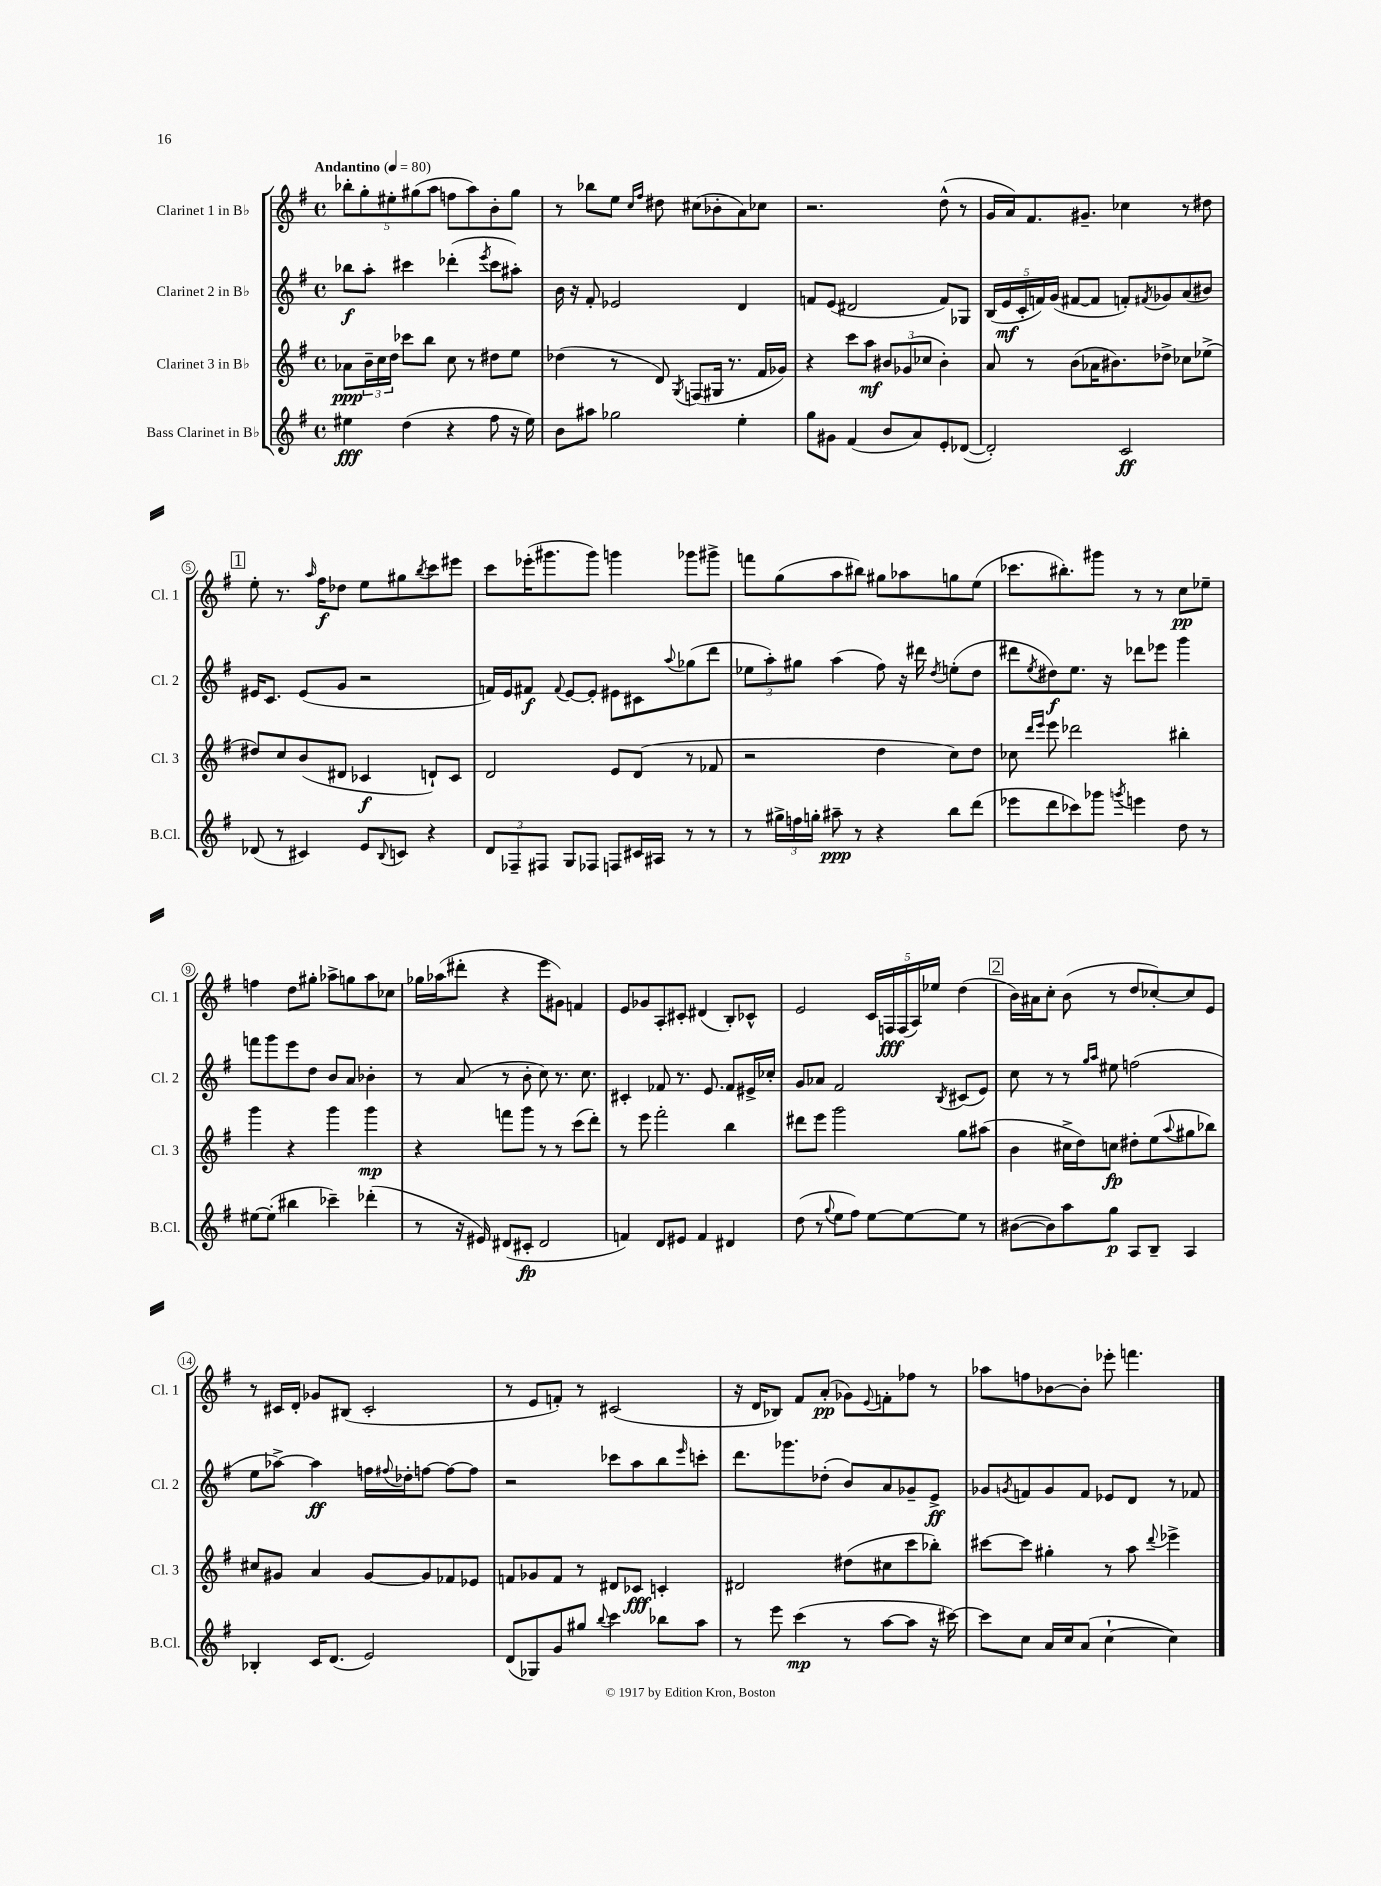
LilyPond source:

<<
\new StaffGroup <<
\new Staff = "s0" \with { instrumentName = "Clarinet 1 in Bb" shortInstrumentName = "Cl. 1" } {
    \clef treble \key g \major \defaultTimeSignature \time 4/4 \tempo "Andantino" 4 = 80
    \tuplet 5/4 { bes''8-. g''8-. eis''8-. gis''8( a''8 } f''8 a''8) b'8-. gis''8 |
    r8 bes''8 e''8 \grace { c''16 fis''16 } dis''8 cis''8( bes'8-. a'8) ces''8 |
    r2. d''8-^( r8 |
    g'16 a'16) fis'8. gis'8.-- ces''4 r8 dis''8 |
    \mark \markup { \box "1" } e''8-. r8. \grace { a''16 } fis''16\f des''8 e''8 gis''8 \acciaccatura { b''8 } c'''8 eis'''8 |
    c'''8 ees'''16-.( gis'''8. gis'''8) g'''4 ges'''8 gis'''8-> |
    f'''8 g''8( a''8 bis''8) gis''8 aes''8 g''8 e''8( |
    ces'''8. bis''8.-.) gis'''8 r8 r8 c''8\pp ees''8-- |
    f''4 d''8 gis''8-. aes''8-> g''8 aes''8 ces''8 |
    ges''16 aes''16( dis'''8-. r4 e'''8 gis'8) f'4 |
    e'8 ges'8 a8-. cis'8-. dis'4( b8-.) ces'8-^ |
    e'2 \tuplet 5/4 { c'16 f16\fff f16( a16) ees''16 } d''4( |
    \mark \markup { \box "2" } b'16) ais'16 c''8-. b'8( r8 d''8 ces''8~-.) ces''8 e'8 |
    r8 cis'16 d'16-. ges'8 bis8( cis'2-. |
    r8 e'8 f'8-.) r8 cis'2( |
    r16 d'16 bes8) fis'8 a'8-.\pp( ges'8) \appoggiatura { e'8 } f'8-. fes''8 r8 |
    aes''8 f''8 bes'8~ bes'8-. ees'''8-. f'''4. \bar "|." |
}
\new Staff = "s1" \with { instrumentName = "Clarinet 2 in Bb" shortInstrumentName = "Cl. 2" } {
    \clef treble \key g \major \defaultTimeSignature \time 4/4
    bes''8\f a''8-. cis'''4 des'''4-.( \acciaccatura { e'''8 } cis'''8 ais''8-.) |
    b'16 r16 fis'8-. ees'2 d'4 |
    f'8 e'8( dis'2 f'8) ges8 |
    \tuplet 5/4 { b16( e'16\mf c'16-. f'16) g'16( } fis'8~ fis'8 f'8-.) \acciaccatura { fis'8 } ges'8 a'8( bis'8) |
    \mark \markup { \box "1" } eis'16 c'8. eis'8( g'8 r2 |
    f'16) e'16 fis'8\f \appoggiatura { fis'8 } e'8~ e'8-. eis'8 cis'8 \appoggiatura { a''8 } ges''8( d'''8 |
    \tuplet 3/2 { ees''8 a''8-.) gis''8 } a''4( fis''8) r16 dis'''16 \acciaccatura { d''8 } e''8-.( d''8 |
    dis'''8 \acciaccatura { e''8 } dis''8\f) e''8. r16 des'''8 ees'''8 g'''4 |
    f'''8 g'''8 e'''8 d''8 b'8 a'8 bes'4-. |
    r8 a'8( r8 b'8-. c''8) r8. c''8. |
    cis'4-. fes'8 r8. e'8. fes'8 eis'16-> ces''16-. |
    g'8 aes'8 fis'2 \acciaccatura { b8 } cis'8( e'8) |
    \mark \markup { \box "2" } c''8 r8 r8 \grace { g''16 a''16 } eis''8 f''2( |
    e''8 aes''8~->) aes''4\ff f''16 \appoggiatura { fis''8 } des''16-. f''8~ f''8~ f''8 |
    r2 ces'''8 a''8 b''8 \grace { e'''16 } c'''8-. |
    d'''8. ges'''8. des''8-.( b'8) a'8 ges'8-- e'8->\ff |
    ges'8 \acciaccatura { g'8 } f'8 g'8 f'8 ees'8 d'8 r8 fes'8 \bar "|." |
}
\new Staff = "s2" \with { instrumentName = "Clarinet 3 in Bb" shortInstrumentName = "Cl. 3" } {
    \clef treble \key g \major \defaultTimeSignature \time 4/4
    aes'8\ppp \tuplet 3/2 { b'16-- c''16 d''16 } ces'''8 b''8 c''8 r8 dis''8 e''8 |
    des''4( r8 d'8) \acciaccatura { g8 } f8( gis16 r8. fis'16 ges'16) |
    r4 c'''8 a''8\mf \tuplet 3/2 { bis'8 ges'8( ces''8 } bis'4-.) |
    a'8 r8 b'8( aes'16 bis'8.) des''8-> ces''8 ees''8->( |
    \mark \markup { \box "1" } dis''8) c''8 b'8( dis'8 ces'4\f d'8-!) ces'8 |
    d'2 e'8 d'8( r8 fes'8 |
    r2 d''4 c''8) d''8 |
    ces''8 \grace { d'''16 e'''16 } e'''8 des'''2 bis''4-. |
    g'''4 r4 g'''4 g'''4\mp |
    r4 f'''8 g'''8 r8 r8 c'''8( d'''8-.) |
    r8 e'''8 fis'''2-. b''4 |
    dis'''8 e'''8 g'''2 g''8 ais''8( |
    \mark \markup { \box "2" } b'4 cis''16-> d''16) c''8\fp dis''8-. e''8( \appoggiatura { a''8 } gis''8 bes''8) |
    cis''8 gis'8 a'4 gis'8~ gis'8 fes'8 ees'8 |
    f'8 ges'8 f'8 r8 dis'8 ces'8\fff c'4-. |
    dis'2 dis''8( cis''8 c'''8 bes''8-.) |
    cis'''8~ cis'''8 gis''4-. r8 a''8 \appoggiatura { d'''8 } ees'''4-> \bar "|." |
}
\new Staff = "s3" \with { instrumentName = "Bass Clarinet in Bb" shortInstrumentName = "B.Cl." } {
    \clef treble \key g \major \defaultTimeSignature \time 4/4
    eis''4\fff d''4( r4 fis''8 r16 eis''16) |
    b'8 ais''8 ges''2 e''4-. |
    g''8 gis'8 fis'4( b'8 a'8) e'8-. des'8~( |
    des'2-.) c'2\ff |
    \mark \markup { \box "1" } des'8( r8 cis'4) e'8 \appoggiatura { b8 } c'8 r4 |
    \tuplet 3/2 { d'8 fes8-- fis8 } g8 fes8 f8 cis'16 ais16 r8 r8 |
    r8 \tuplet 3/2 { gis''16-> f''16 g''16-. } ais''8--\ppp r8 r4 b''8 d'''8( |
    ees'''8 d'''8 ces'''8) ges'''8 \acciaccatura { g'''8 } e'''4 d''8 r8 |
    eis''8~ eis''8-.( bis''4 ces'''4--) des'''4-.( |
    r8 r16 eis'16) dis'8( cis'8-.\fp dis'2 |
    f'4) d'8 eis'8 f'4 dis'4 |
    d''8( r8 \appoggiatura { g''8 } e''8 fis''8) e''8~ e''8~ e''8 r8 |
    \mark \markup { \box "2" } bis'8~( bis'8) a''8 g''8\p a8 b8-- a4 |
    bes4-. c'16 d'8.( e'2) |
    d'8( ges8) g'8 gis''8 \appoggiatura { b''8 } c'''4 bes''8 a''8 |
    r8 e'''8 c'''4\mp( r8 a''8~ a''8 r16 cis'''16~) |
    cis'''8 c''8 a'16 c''16 a'8( c''4~-! c''4) \bar "|." |
}
>>
>>
\layout { \context { \Score \override BarNumber.stencil = #(make-stencil-circler 0.1 0.3 ly:text-interface::print) } }
